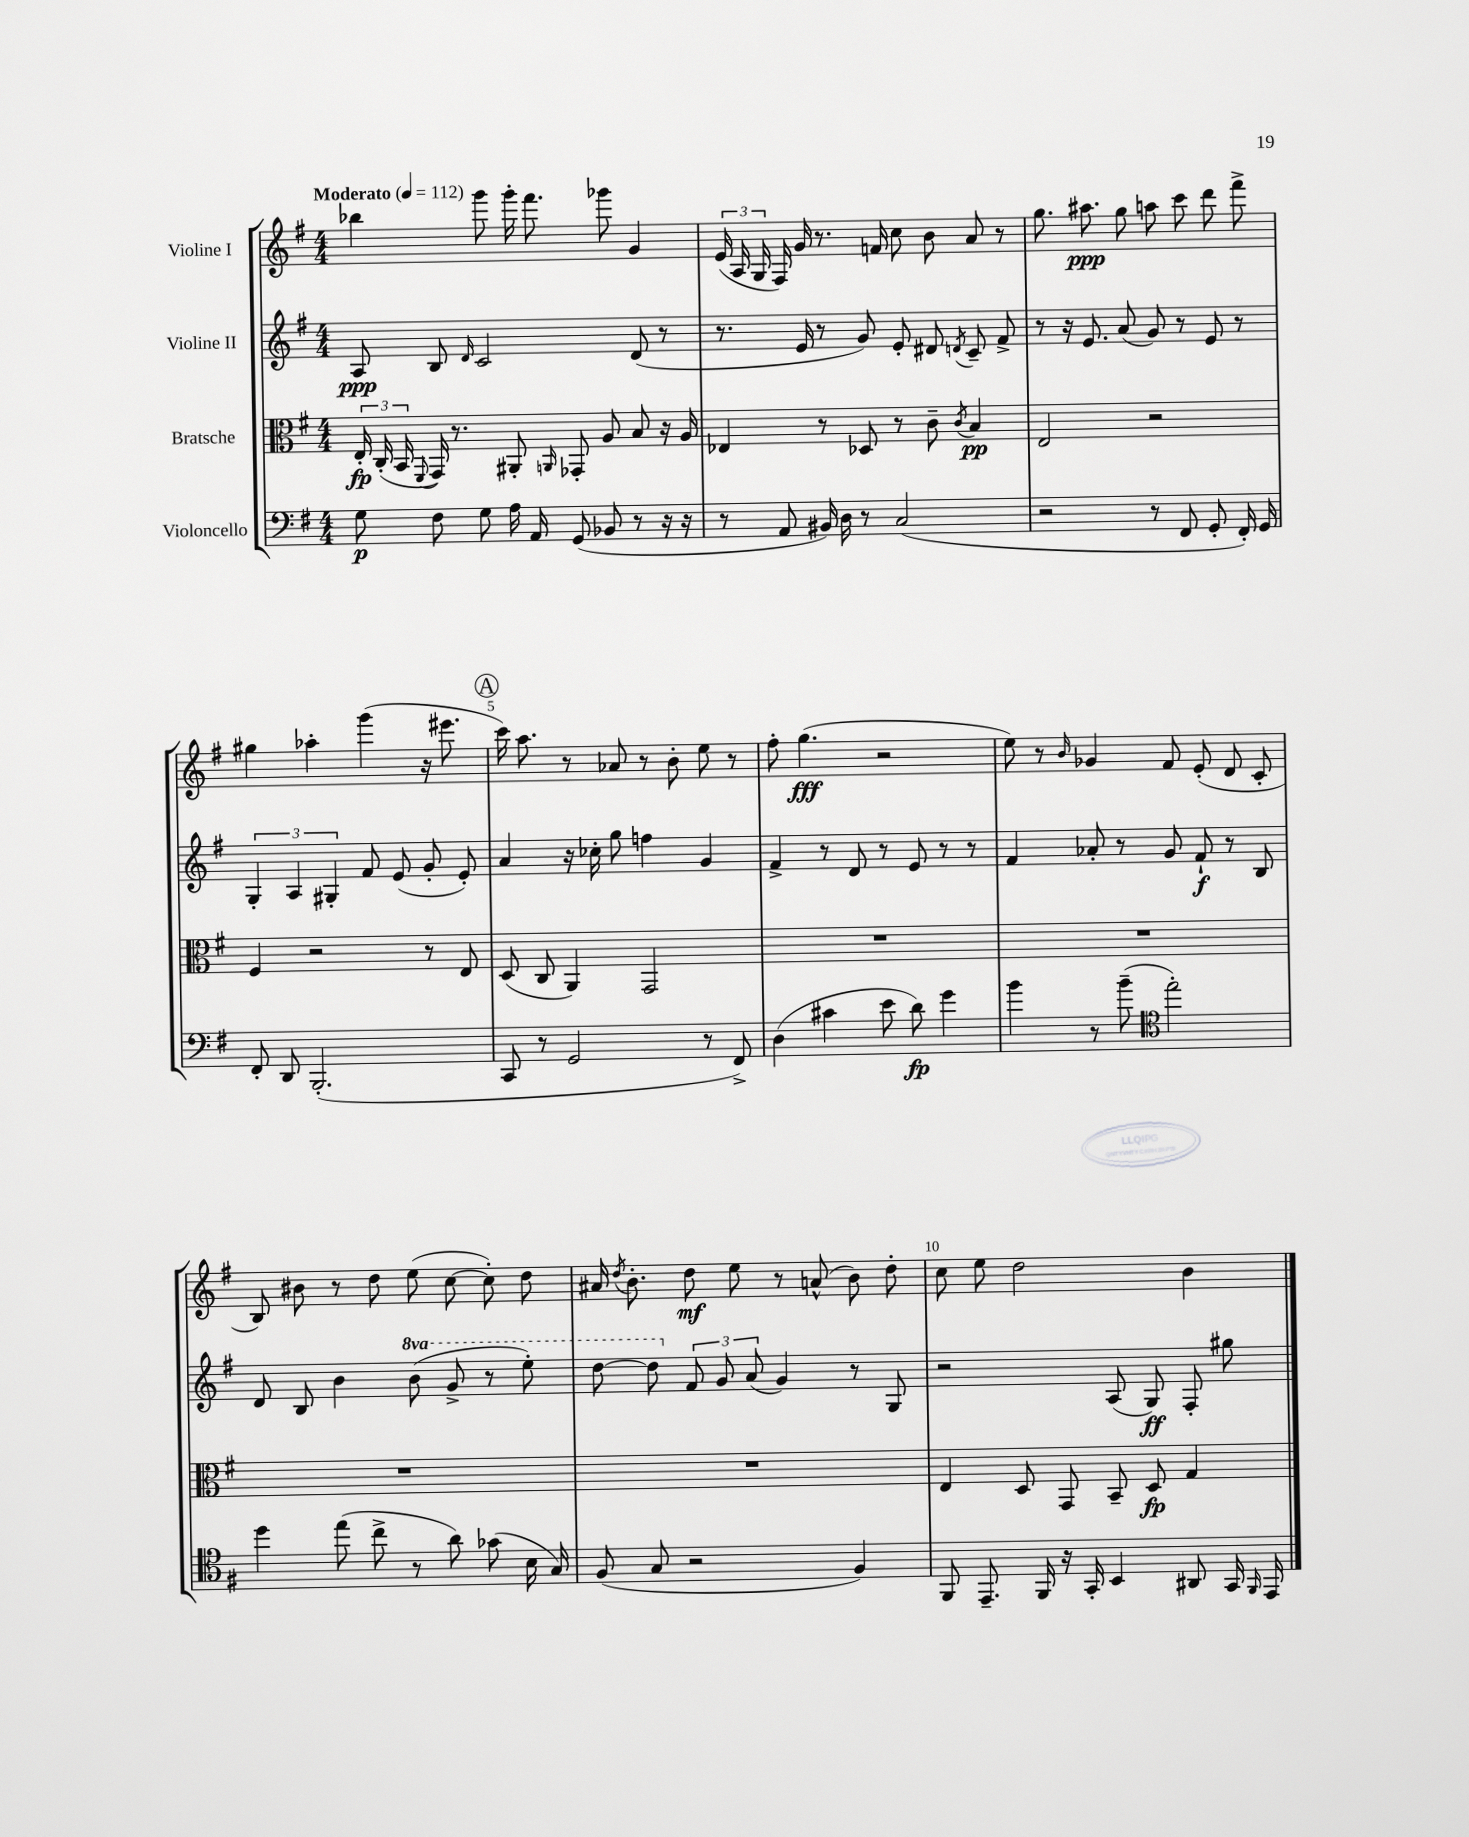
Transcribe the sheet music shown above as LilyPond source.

<<
\new StaffGroup <<
\new Staff = "s0" \with { instrumentName = "Violine I" } {
    \clef treble \key g \major \numericTimeSignature \time 4/4 \tempo "Moderato" 4 = 112
    \autoBeamOff bes''4 g'''8 g'''16-. fis'''8. ges'''8 g'4 |
    \tuplet 3/2 { e'16( a16 g16 } fis16) g'16 r8. f'16 c''8 b'8 a'8 r8 |
    g''8. ais''8.\ppp g''8 a''8 c'''8 d'''8 fis'''8-> |
    gis''4 aes''4-. g'''4( r16 eis'''8. |
    \mark \markup { \circle "A" } c'''16) a''8. r8 aes'8 r8 b'8-. e''8 r8 |
    fis''8-. g''4.\fff( r2 |
    e''8) r8 \grace { b'16 } ges'4 fis'8 e'8-.( d'8 c'8-. |
    b8) bis'8 r8 d''8 e''8( c''8~ c''8-.) d''8 |
    ais'16 \acciaccatura { d''8 } b'8.-. d''8\mf e''8 r8 a'8-^( b'8) d''8-. |
    c''8 e''8 d''2 b'4 \bar "|." |
}
\new Staff = "s1" \with { instrumentName = "Violine II" } {
    \clef treble \key g \major \numericTimeSignature \time 4/4 \set Staff.ottavationMarkups = #ottavation-simple-ordinals
    \autoBeamOff a8\ppp b8 \grace { d'16 } c'2 d'8( r8 |
    r8. e'16 r8 g'8) e'8-. dis'8 \acciaccatura { d'8 } c'8-- fis'8-> |
    r8 r16 e'8. a'8( g'8) r8 e'8 r8 |
    \tuplet 3/2 { g4-. a4 gis4-. } fis'8 e'8( g'8-. e'8-.) |
    \mark \markup { \circle "A" } a'4 r16 ces''16-. g''8 f''4 g'4 |
    fis'4-> r8 d'8 r8 e'8 r8 r8 |
    fis'4 aes'8-. r8 g'8 fis'8-!\f r8 b8 |
    d'8 b8 b'4 \ottava #1 b''8( g''8-> r8 e'''8-.) |
    d'''8~ d'''8 \ottava #0 \tuplet 3/2 { fis'8 g'8 a'8( } g'4) r8 g8 |
    r2 a8( g8\ff) fis8-. gis''8 \bar "|." |
}
\new Staff = "s2" \with { instrumentName = "Bratsche" } {
    \clef alto \key g \major \numericTimeSignature \time 4/4
    \autoBeamOff \tuplet 3/2 { e16-.\fp c16-.( b,16 } \appoggiatura { fis,8 } g,16) r8. ais,8-. \grace { a,16 } ges,8-. a8 b8 r16 a16 |
    ees4 r8 des8 r8 c'8-- \acciaccatura { c'8 } b4\pp |
    e2 r2 |
    fis4 r2 r8 e8 |
    \mark \markup { \circle "A" } d8( c8 a,4) g,2 |
    R1 |
    R1 |
    R1 |
    R1 |
    e4 d8 g,8 b,8-- d8\fp g4 \bar "|." |
}
\new Staff = "s3" \with { instrumentName = "Violoncello" } {
    \clef bass \key g \major \numericTimeSignature \time 4/4
    \autoBeamOff g8\p fis8 g8 a16 a,16 g,8( bes,8 r8 r16 r16 |
    r8 a,8 bis,16) d16 r8 c2( |
    r2 r8 fis,8 g,8-. fis,16-.) g,16 |
    fis,8-. d,8 b,,2.-.( |
    \mark \markup { \circle "A" } c,8 r8 g,2 r8 fis,8->) |
    d4( cis'4 e'8 d'8\fp) g'4 |
    b'4 r8 b'8--( \clef tenor e''2-.) |
    d''4 e''8( c''8-> r8 a'8) ges'8( b16 g16) |
    fis8( g8 r2 fis4) |
    fis,8 e,8.-- fis,16 r16 g,16-. b,4 ais,8 g,16 \grace { fis,16 } e,16 \bar "|." |
}
>>
>>
\layout { \context { \Score \override BarNumber.break-visibility = ##(#f #t #t) barNumberVisibility = #(every-nth-bar-number-visible 5) } }
